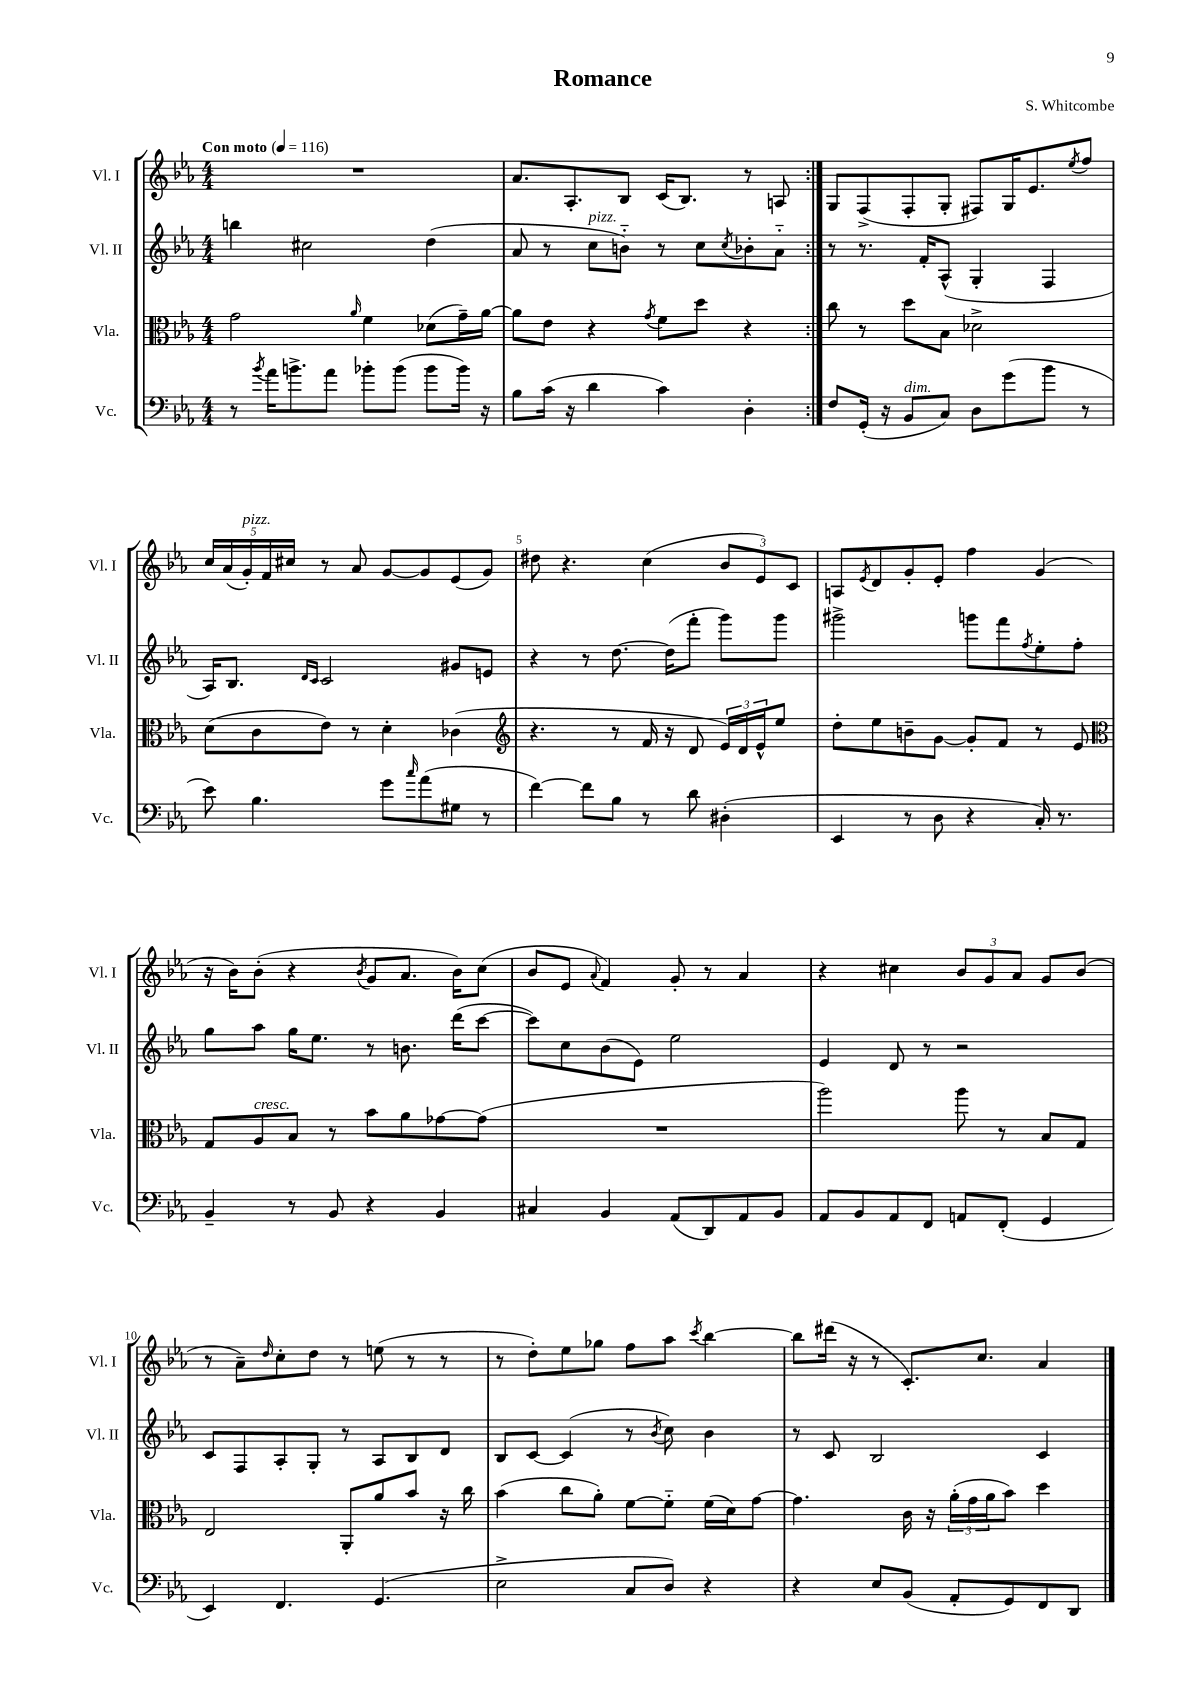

**kern	**kern	**kern	**kern
*staff4	*staff3	*staff2	*staff1
*clefF4	*clefC3	*clefG2	*clefG2
*k[b-e-a-]	*k[b-e-a-]	*k[b-e-a-]	*k[b-e-a-]
*M4/4	*M4/4	*M4/4	*M4/4
*MM116	*MM116	*MM116	*MM116
8r	2g	4bb	1r
8qb-	.	.	.
16a-	.	.	.
8.b^	.	.	.
.	.	2cc#	.
8a-	.	.	.
.	16qqa-	.	.
8b-'	4f	.	.
(8b-	.	.	.
8b-	(8d-	(4dd	.
16b-)	16g~)	.	.
16r	[16a-	.	.
=	=	=	=
8B-	8a-]	8a-	8.a-
(16c	8e-	8r	.
16r	.	.	8.A-'
4d	4r	8cc	.
.	.	8b'~)	8B-
.	8qg	.	.
4c)	8f	8r	(16c
.	.	.	8.B-)
.	8dd	8cc	.
.	.	8qcc	.
4D'	4r	8b-'	8r
.	.	8a-'~	8A
=:|!	=:|!	=:|!	=:|!
8F	8cc	8r	8G
(16GG'	8r	8.r	(8F^
16r	.	.	.
8BB-	8dd	.	8F'
.	.	16f'	.
8C)	8B-	(8A-^^	8G'
8D	2d-^	4G'	8F#)
(8g	.	.	16G
.	.	.	8.e-
8b-	.	4F	.
.	.	.	8qee-
8r	.	.	8ff
=	=	=	=
8e-)	(8d	16A-)	20cc
.	.	.	(20a-
.	.	8.B-	.
.	.	.	20g')
4.B-	8c	.	.
.	.	.	20f
.	.	.	20cc#
.	.	16qqd	.
.	.	16qqc	.
.	8e-)	2c	8r
.	8r	.	8a-
8g	4d'	.	[8g
16qqcc	.	.	.
(8a-	.	.	8g]
8G#	(4c-	8g#	(8e-
8r	.	8e	8g)
=	=	=	=
*	*clefG2	*	*
[4f)	4.r	4r	8dd#
.	.	.	4.r
8f]	.	8r	.
8B-	8r	[8.dd	.
8r	16f	.	(4cc
.	16r	(16dd]	.
8d	8d	8fff'	.
(4D#'	24e-)	8ggg)	12b-
.	24d	.	.
.	24e-^^	.	12e-)
.	8ee-	8ggg	.
.	.	.	12c
=	=	=	=
4EE-	8dd'	2ggg#^	8A
.	.	.	8qe-
.	8ee-	.	8d
8r	8b~	.	8g'
8D	[8g	.	8e-'
4r	8g']	8ggg	4ff
.	8f	8fff	.
.	.	8qff	.
16C')	8r	8ee-'	(4g
8.r	.	.	.
.	8e-	8ff'	.
=	=	=	=
*	*clefC3	*	*
4BB-~	8G	8gg	16r
.	.	.	16b-)
.	8A-	8aa-	(8b-'
8r	8B-	16gg	4r
.	.	8.ee-	.
8BB-	8r	.	.
.	.	.	8qb-
4r	8b-	8r	8g
.	8a-	8.b	8.a-
4BB-	[8g-	.	.
.	.	(16ddd	16b-)
.	(8g-]	[8ccc	(8cc
=	=	=	=
4C#	1r	8ccc])	8b-
.	.	8cc	8e-
.	.	.	8qqa-
4BB-	.	(8b-	4f)
.	.	8e-)	.
(8AA-	.	2ee-	8g'
8DD)	.	.	8r
8AA-	.	.	4a-
8BB-	.	.	.
=	=	=	=
8AA-	2aa-)	4e-	4r
8BB-	.	.	.
8AA-	.	8d	4cc#
8FF	.	8r	.
8AA	8aa-	2r	12b-
.	.	.	12g
(8FF'	8r	.	.
.	.	.	12a-
4GG	8B-	.	8g
.	8G	.	(8b-
=	=	=	=
4EE-)	2E-	8c	8r
.	.	8F	8a-~)
.	.	.	16qqdd
4.FF	.	8A-'	8cc'
.	.	8G'	8dd
.	8AA-'	8r	8r
(4.GG	8a-	8A-	(8ee
.	8b-	8B-	8r
.	16r	8d	8r
.	16cc	.	.
=	=	=	=
2E-^	(4b-	8B-	8r
.	.	[8c	8dd')
.	8cc	(4c]	8ee-
.	8a-')	.	8gg-
8C	[8f	8r	8ff
.	.	8qb-	.
8D)	8f'~]	8cc)	8aa-
.	.	.	8qccc
4r	(16f	4b-	[4bb-
.	16d)	.	.
.	[8g	.	.
=	=	=	=
4r	4.g]	8r	8bb-]
.	.	8c	(16ddd#
.	.	.	16r
8E-	.	2B-	8r
(8BB-	16c	.	8.c')
.	16r	.	.
8AA-'	(24a-'	.	.
.	24g	.	.
.	.	.	8.cc
.	24a-	.	.
8GG)	8b-)	.	.
8FF	4dd	4c	4a-
8DD	.	.	.
==	==	==	==
*-	*-	*-	*-
